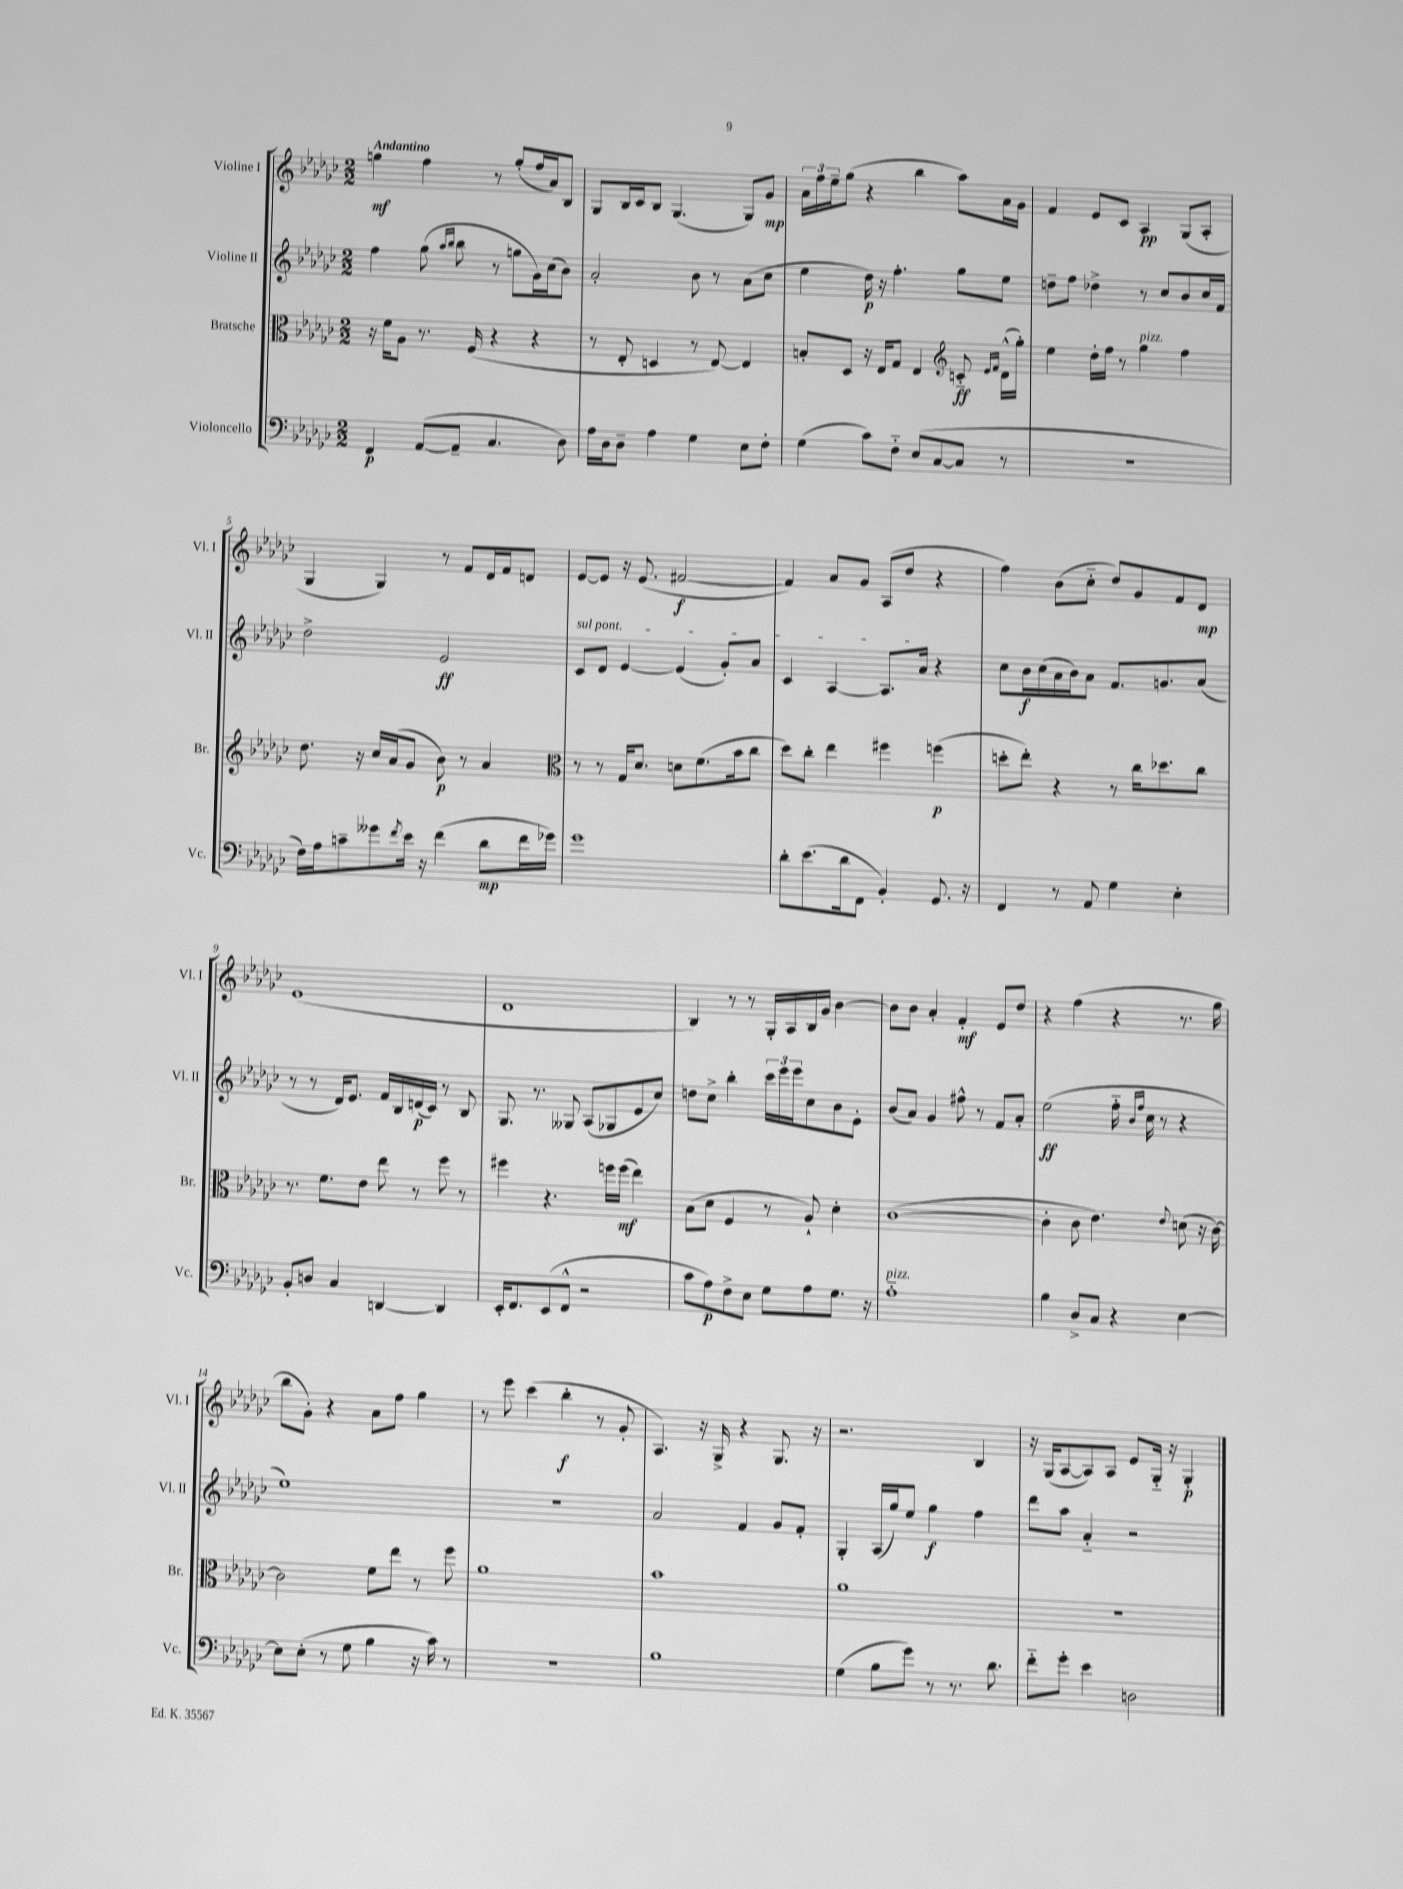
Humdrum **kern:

**kern	**kern	**kern	**kern
*staff4	*staff3	*staff2	*staff1
*clefF4	*clefC3	*clefG2	*clefG2
*k[b-e-a-d-g-c-]	*k[b-e-a-d-g-c-]	*k[b-e-a-d-g-c-]	*k[b-e-a-d-g-c-]
*M2/2	*M2/2	*M2/2	*M2/2
4FF	16r	4ff	4gg
.	16f	.	.
.	8A-	.	.
([8AA-	8.r	(8gg-	4ff
.	.	16qqaa-	.
.	.	16qqbb-	.
8AA-~]	.	8bb-	.
.	(16F	.	.
4.C-	4r	8r	8r
.	.	8gg	(8gg'
.	4r	16g-)	16ff
.	.	(16cc-	16a-)
8D-)	.	8b-)	8B-
=	=	=	=
16A-	8r	2a-'	8G-
16D-	.	.	.
8D-~	8E-'	.	16B-
.	.	.	16c-
4A-	4D	.	8B-
.	.	.	(4.G-
4G-	8r	8b-	.
.	[8E-)	8r	.
8E-	4E-]	(8a-	8G-)
8F'	.	8cc-	8g-
=	=	=	=
(4G-	8B'	4ee-	24a-
.	.	.	24ff
.	.	.	24ee-~
.	8D-	.	(8gg-
8c-)	16r	16dd-)	4r
.	16E-	16r	.
8F'~	8G-	4.ff'	.
(8E-	4E-	.	4bb-
[8C-	.	.	.
*	*clefG2	*	*
8C-]	8c'~	8gg-	8aa-)
.	16qqe-	.	.
.	16qqf	.	.
8r	(16d-^^	8ee-	16a-
.	16gg-')	.	16g-
=	=	=	=
1r	4ee-	8dd~	4f
.	.	8ff	.
.	16dd-'	4dd-^	8e-
.	16ff	.	.
.	8r	.	8c-
.	4gg-	8r	4A-
.	.	8cc-	.
.	4ff	8b-	(8G-
.	.	16cc-	8A-'
.	.	16f	.
=	=	=	=
16F)	8.dd-	2dd-^	4G-
16A-	.	.	.
8c~	.	.	.
.	16r	.	.
8g--	16cc-	.	4G-)
.	(16a-	.	.
8qf	.	.	.
16e-	8g-	.	.
16r	.	.	.
(4f	8b-)	2e-	8r
.	8r	.	8f
8d-	4a-	.	16d-
.	.	.	16f
16f	.	.	8d
16g-)	.	.	.
=	=	=	=
*	*clefC3	*	*
1g-	8r	8c-	[8e-
.	8r	8d-	8e-]
.	16G-	[4e-	16r
.	8.d-	.	(8.e-
.	8d	(4e-]	[2f#
.	(8.f	.	.
.	.	8g-')	.
.	16b-	.	.
.	8cc-	8a-	.
=	=	=	=
8d-'	8dd-)	4c-	4f#])
(8.e-	8cc-'	.	.
.	4ee-	[4A-	8a-
16d-	.	.	.
8FF	.	.	8g-
4BB-')	4ff#	8.A-]	(8A-
.	.	.	8dd-
.	.	16a-	.
8.GG-	(4ff	4r	4r
16r	.	.	.
=	=	=	=
4FF	8dd'	8cc-	4ff)
.	8ee-')	16b-	.
.	.	(16cc-	.
8r	4r	16a-	(8b-
.	.	16b-)	.
8AA-	.	8a-	8cc-'~
4G-	8r	8.f	8dd-)
.	16cc-	.	8g-
.	8.dd-	8.g	.
4E-'	.	.	8f
.	8cc-	(8a-	8d-
=	=	=	=
8BB-'	8.r	8r	(1e-
8D	.	8r	.
.	8.f	.	.
4C-	.	16d-)	.
.	.	8.e-	.
.	8e-	.	.
[4DD	8ee-	16f	.
.	.	16B-	.
.	8r	(16d	.
.	.	16c-)	.
4DD]	8ff	8r	.
.	8r	8B-	.
=	=	=	=
16EE-'	4ff#	8.G-	1d-
8.FF	.	.	.
.	.	8.r	.
(8EE-	4.r	.	.
8FF^^	.	8G--	.
2r	.	(8A-	.
.	16ff	8G-	.
.	(16ff	.	.
.	4ee-)	8e-	.
.	.	8cc-)	.
=	=	=	=
8c-	(8B-	8dd	4B-)
8A-)	8d-	8cc-^	.
8F^	4F	4bb-'	8r
8E-	.	.	8r
8G-	8r	24ccc-	16G-'
.	.	24eee-	.
.	.	.	16A-
.	.	24eee-	.
8A-	8A-`)	8cc-	16B-
.	.	.	16g-
8.G-	4d-'	8b-	[4b-
.	.	8e-'	.
16r	.	.	.
=	=	=	=
1A-'~	([1c-	(8b-	8b-]
.	.	8a-)	8b-
.	.	4g-	4a-'
.	.	8ff#^^	4f'
.	.	8r	.
.	.	8f	8e-
.	.	8a-'	8dd-
=	=	=	=
4B-	4c-']	(2ee-	4r
8D-^	8c-	.	(4ff
8C-	4.e-)	.	.
4r	.	16ff'~	4r
.	.	16qqb-	.
.	.	16qqff	.
.	.	16cc-	.
.	.	8r	.
.	8qqe-	.	.
[4E-	(8d	4r	8.r
.	16r	.	.
.	[16c-)	.	16gg-
=	=	=	=
8E-]	2c-]	1ee-)	8bb-
(8E-'	.	.	8g-')
8r	.	.	4r
8G-	.	.	.
4B-	8f	.	8a-
.	8ee-	.	8ff
16r	8r	.	4gg-
16c-)	.	.	.
8r	8ff	.	.
=	=	=	=
1r	1a-	1r	8r
.	.	.	8eee-
.	.	.	(4ccc-
.	.	.	4bb-'
.	.	.	8r
.	.	.	8g-'
=	=	=	=
1B-	1b-	2a-	4.A-)
.	.	.	16r
.	.	.	16G-^
.	.	4f	4r
.	.	8g-	8.G-
.	.	8f'	.
.	.	.	16r
=	=	=	=
(4G-	1a-	4G-'	2.r
8B-	.	(16A-	.
.	.	16gg-)	.
8g-)	.	8ee-	.
8r	.	4gg-	.
8.r	.	.	.
.	.	4ff	4B-
8.d-	.	.	.
=	=	=	=
8f'~	1r	8ddd-	16r
.	.	.	(16G-
8g-'	.	8aa-	[8A-
4e-	.	4a-'~	8A-])
.	.	.	8A-
2D	.	2r	8e-
.	.	.	16G-'~
.	.	.	16r
.	.	.	4G-'
==	==	==	==
*-	*-	*-	*-
